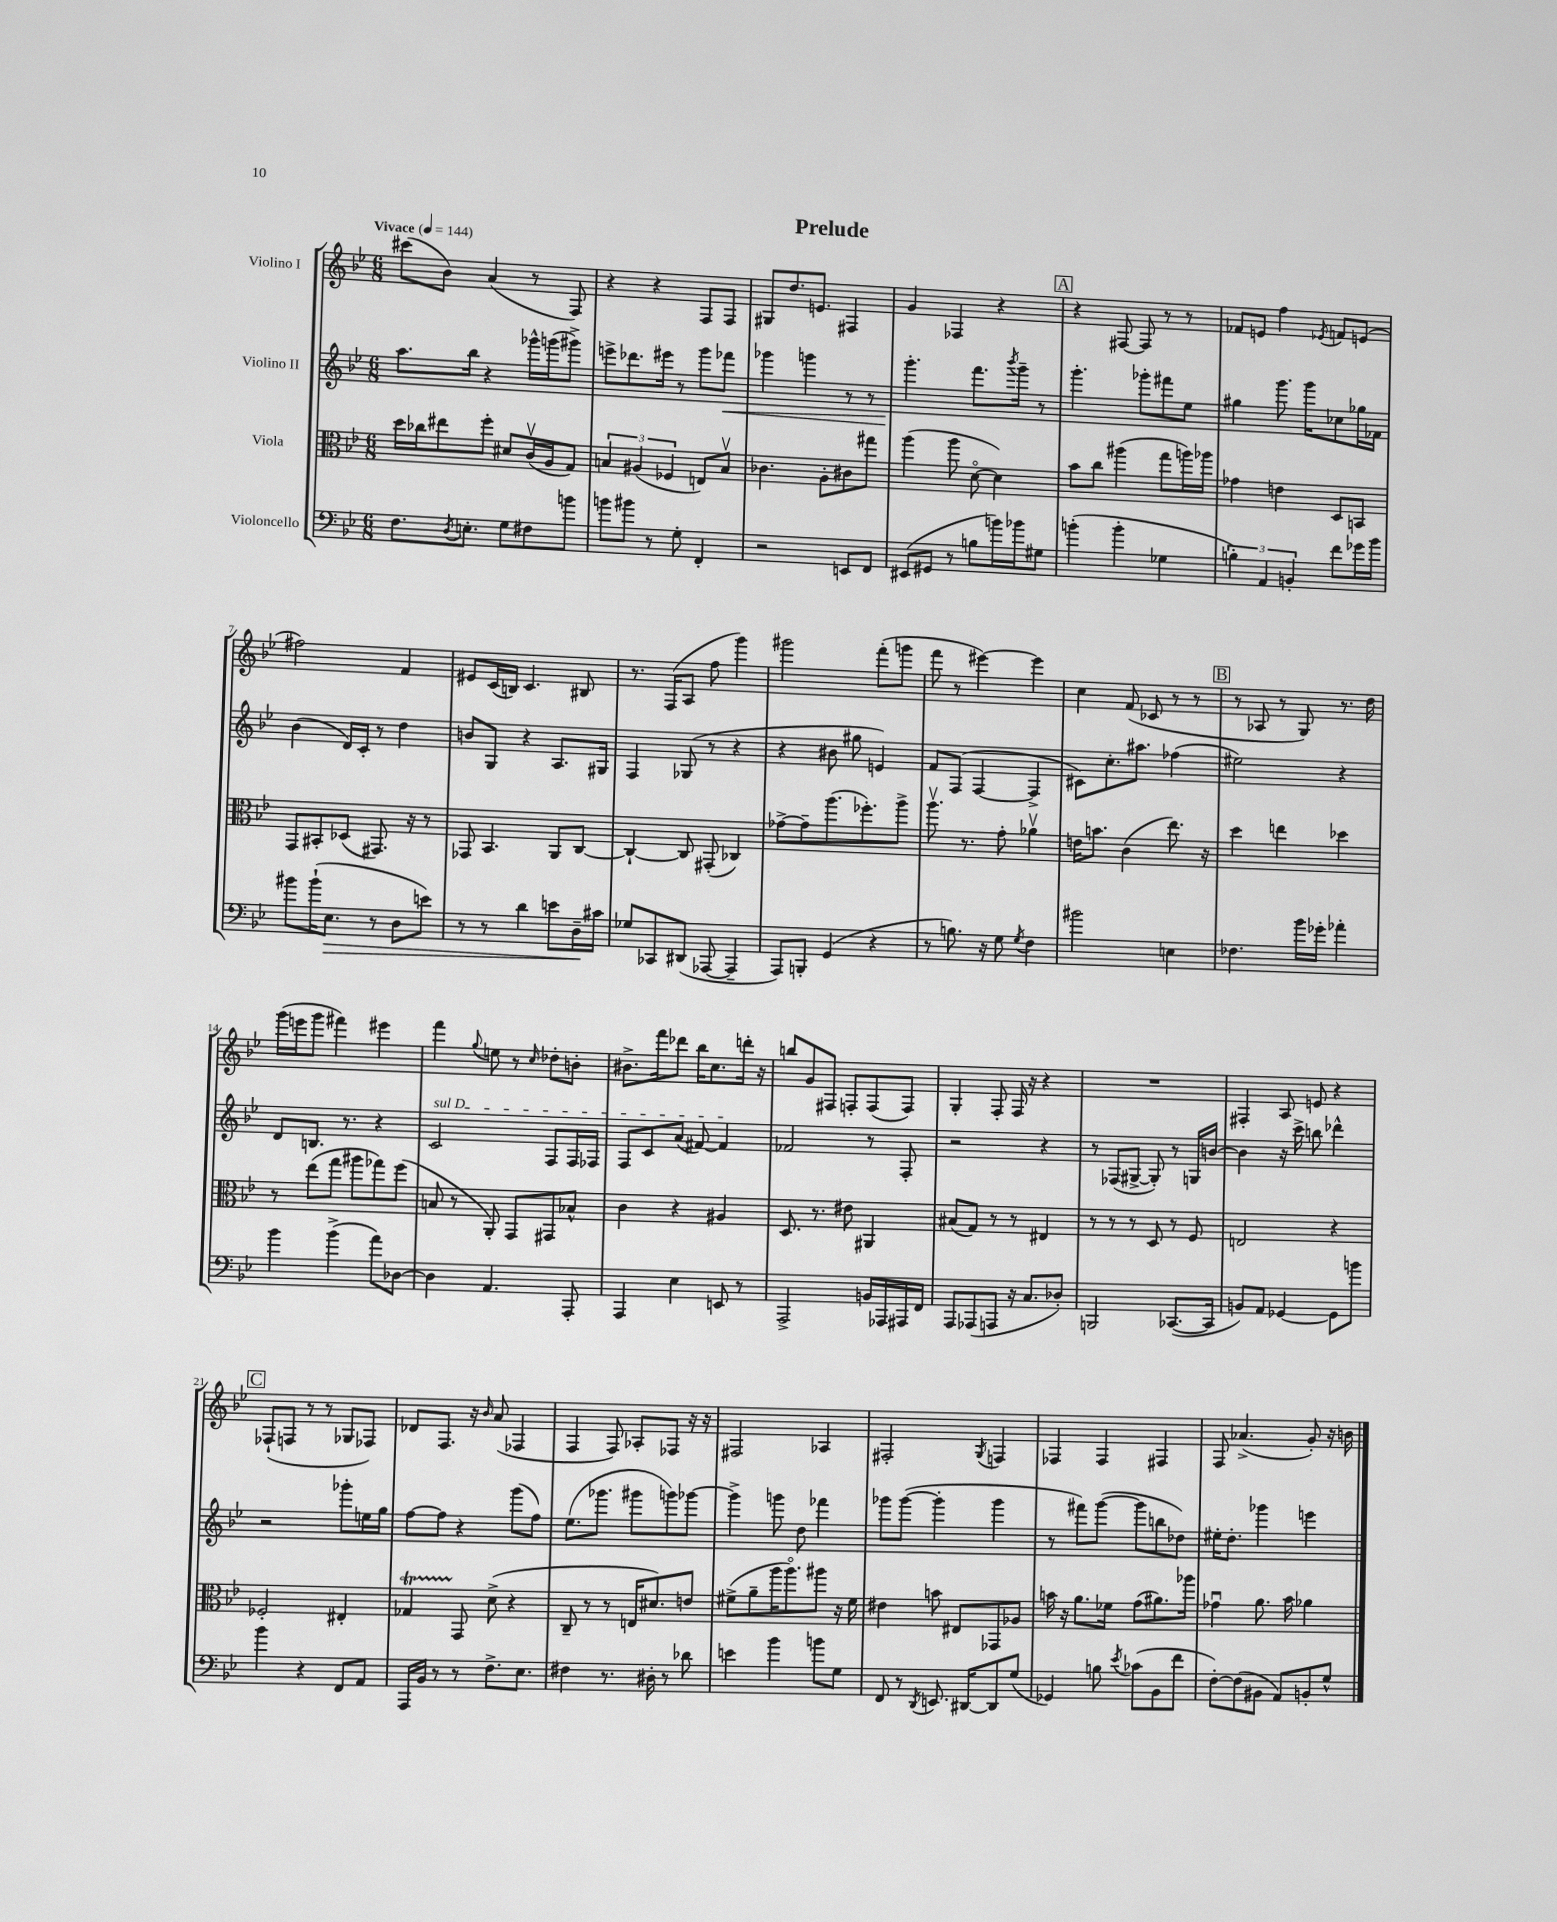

**kern	**kern	**kern	**kern
*staff4	*staff3	*staff2	*staff1
*clefF4	*clefC3	*clefG2	*clefG2
*k[b-e-]	*k[b-e-]	*k[b-e-]	*k[b-e-]
*M6/8	*M6/8	*M6/8	*M6/8
*MM144	*MM144	*MM144	*MM144
8.F\L	16dd\LL	8.aa\L	(8ccc#\L
.	16cc-\J	.	.
.	8ee#\	.	8b-\J)
8qD/	.	.	.
8.E'\J	.	16bb-\Jk	.
.	8ff'\J	4r	(4a/
8G\L	8d#/L	.	.
8F#\	(16cv/L	16ggg-^^\LL	8r
.	16A/J	(16ggg\J	.
8b\J	8G/J)	8ggg#^\J)	8F/)
=	=	=	=
8b\L	6B/	8eee^\L	4r
8b#\J	.	8.ddd-\	.
.	(6A#/	.	.
8r	.	.	4r
.	.	16eee#\Jk	.
.	6F-/	.	.
8G'\	.	8r	.
4FF'/	8E/L)	8ggg\L	8F/L
.	8Bv/J	8fff-\J	8F/J
=	=	=	=
2r	4.c-\	4ggg-\	8G#/L
.	.	.	8.dd/
.	.	4ggg\	.
.	.	.	8.e/J
.	8A'\L	.	.
8EE/L	8c#\	8r	4F#/
8FF/J	8gg#\J	8r	.
=	=	=	=
(8EE#/L	(4aa\	4.ggg'\	4g/
8GG#/J	.	.	.
8r	8aa\	.	4F-/
8B\L	[8do\	8.fff\L	.
16b\L)	4d\])	.	4r
.	.	8qbbb-/	.
16b-\J	.	16ggg~\Jk	.
8G#\J	.	8r	.
=	=	=	=
(4b'\	8b-\L	4.ggg'\	4r
.	8cc\J	.	.
4b'\	(4aa#\	.	[8F#/
.	.	8ggg-'\L	8F#/]
4G-\	8gg\L	8fff#\	8r
.	16aa\L)	8ee-\J	8r
.	16aa-\JJ	.	.
=	=	=	=
6B'\)	4g-\	4gg#\	8f-/L
.	.	.	8e/J
6AA/	.	.	.
.	4e\	8.ggg\	4ff\
6BB'/	.	.	.
.	.	16ggg\LK	.
.	.	.	8qe-/
8f\L	8D/L	8cc-\	8f/L
16g-\L	8BB/J	16gg-\L	(8e/J
16b-\JJ	.	16f-\JJ	.
=	=	=	=
8b#\L	8GG/L	(4b-\	2ff#\)
(16b#`\K	8BB#'/	.	.
8.E-\J	.	.	.
.	(8D-/J	16d/LL)	.
.	.	16c'/JJ	.
8r	8.GG#/)	8r	.
8D\L	.	4dd\	4f/
.	16r	.	.
8e\J)	8r	.	.
=	=	=	=
8r	8GG-/	8b/L	8e#/L
8r	4.BB-/	8G/J	(16c/L
.	.	.	16B/JJ)
4d\	.	4r	4.c/
8e\L	8AA/L	8.A/L	.
16D~\L	[8C/J	.	8B#/
16c#\JJ	.	16G#/Jk	.
=	=	=	=
8G-/L	4C`/_	4F/	8.r
8CC-/	.	.	.
.	.	.	(16F/LK
(8DD#/J	8C/]	(8G-/	8A/J
[8AAA-/	(8GG#'/	8r	8ff\
4AAA-~/]	4C-/)	4r	4ggg\)
=	=	=	=
8AAA/L)	[8g-^\L	4r	2ggg#\
8BBB'/J	8g-~\]	.	.
(4GG/	(8.aa\	8b#\	.
.	.	8gg#\	.
.	8.ff-'\)	.	.
4r	.	4e/)	(8fff'\L
.	8aa^\J	.	8ggg\J
=	=	=	=
8r	8.aav\	8f/L	8fff\
8.B\)	.	(8F/J	8r
.	8.r	.	.
.	.	[4F/	[4eee#\)
16r	.	.	.
8G\	8g'\	.	.
8qG/	.	.	.
4F\	4a-v\	4F^/]	4eee#\]
=	=	=	=
2b#\	16e\LK	8c#\L)	4cc\
.	8.b\J	.	.
.	.	8.cc'\	.
.	(4c\	.	(8f/
.	.	8.aa#\J	.
.	.	.	8c-/
4E\	8.ee-\)	(4ff-\	8r
.	.	.	8r
.	16r	.	.
=	=	=	=
4.F-\	4dd\	2ee#\)	8r
.	.	.	8A-/
.	4ee\	.	8r
16b-\LL	.	.	8G/)
16g-'\JJ	.	.	.
4a-'\	4dd-\	4r	8.r
.	.	.	16dd\
=	=	=	=
4b-\	8r	8d/L	(16ggg\LL
.	.	.	16eee\J
.	(8ee-\L	8.B/J	8ggg\J
(4b-^\	8gg\J	.	4fff#\)
.	.	8.r	.
.	8aa#\L	.	.
8a\L)	8gg-\)	4r	4eee#\
[8D-\J	(8ff\J	.	.
=	=	=	=
4D-\]	8B/	2c/	4fff\
.	8r	.	.
.	.	.	8qqgg/
4.AA/	8AA'/)	.	8ee\
.	8GG/L	.	8r
.	.	.	16qqcc/
.	8GG#/	8F/L	8dd-'\L
8AAA'/	8B-^^/J	16F/L	8b'\J
.	.	16F-/JJ	.
=	=	=	=
4AAA/	4c\	8F/L	8.b#^\L
.	.	8c/	.
.	.	.	16fff\k
4E-\	4r	(8a/J	8ddd-\J
.	.	[8f#/)	16bb-\LK
.	.	.	8.cc\
8EE/	4A#/	4f#/]	.
8r	.	.	16ddd'\Jk
.	.	.	16r
=	=	=	=
2AAA^/	8.D/	2f-/	8bb/L
.	.	.	8g/
.	8.r	.	.
.	.	.	8F#/J
.	8e#\	.	8F'/L
16BB/LL	4AA#/	8r	(8F/
16AAA-/	.	.	.
16AAA#/	.	8F'/	8F/J)
16FF/JJ	.	.	.
=	=	=	=
8AAA/L	(8B#/L	2r	4G'/
(8AAA-/	8G/J)	.	.
8AAA/J	8r	.	8F'/
16r	8r	.	16F/
8.C/L	.	.	16r
.	4E#/	4r	4r
8D-'/J)	.	.	.
=	=	=	=
2BBB/	8r	8r	2.r
.	8r	(8F-/L	.
.	8r	[8G#^/J	.
.	8D/	8G#'/])	.
([8.CC-/L	8r	8r	.
.	8F/	16G/LL	.
16CC-/]Jk	.	[16b/JJ	.
=	=	=	=
8BB/L)	2E/	4b\]	4F#'/
8AA/J	.	.	.
[4GG-/	.	16r	8A/
.	.	16ccc^\	.
.	.	8bb\	8e/
8GG-\]L	4r	4ddd-^^\	4r
8b\J	.	.	.
=	=	=	=
4b-\	2F-'/	2r	(8F-`/L
.	.	.	8F/J
4r	.	.	8r
.	.	.	8r
8FF/L	4E#'/	8ggg-'\L	8G-/L
8AA/J	.	16ee\L	8F-/J)
.	.	16gg\JJ	.
=	=	=	=
16AAA/LL	4G-/	[8ff\L	8d-/L
16BB-/JJ	.	.	.
8r	.	8ff\]J	8.F/J
8r	8GG/	4r	.
.	.	.	16r
.	.	.	16qqb-/
8.F^\L	(8d^\	.	(8a/
.	4r	(8ggg\L	4F-/
8.E-\J	.	.	.
.	.	8ff\J)	.
=	=	=	=
4F#\	8C~/	(8.ee-\L	4F/
.	8r	.	.
.	.	8.ggg-\J	.
8.r	8r	.	8F/)
.	16E/LK	8ggg#\L	8A-'/L
16D#'\	8.d#/)	.	.
8r	.	8ggg\)	8F-/J
8d-\	8e/J	[8ggg-\J	16r
.	.	.	16r
=	=	=	=
4e\	(8f#^\L	4ggg-^\]	2F#/
.	8a~\	.	.
4b-\	16aa\K	8ggg\	.
.	8.aao\)	.	.
.	.	8dd\	.
8b\L	8aa#\J	4fff-\	4A-/
8G\J	16r	.	.
.	16f#\	.	.
=	=	=	=
8FF/	4e#\	8ggg-\L	2F#'/
8r	.	([8ggg-\J	.
8qDD/	.	.	.
8.EE/	8b\	4ggg-'\]	.
.	8E#/L	.	.
[16DD#/LK	.	.	.
.	.	.	8qG/
8DD#/]	8GG-/	4ggg-\	4F/
(8G/J	8A-/J	.	.
=	=	=	=
4GG-/)	16b\	8r	4F-/
.	16r	.	.
.	8.a\L	8fff#\L)	.
8B\	.	([8ggg\J	4F-/
.	16f-\Jk	.	.
8qe-/	.	.	.
(8c-\L	(8g\L	8ggg\]L	.
8BB-\	8.a#\)	8bb\	4F#/
8f\J	.	8dd-\J)	.
.	16aa-\Jk	.	.
=	=	=	=
[8F'\L)	4g-u\	16ee#'\LK	8F/
.	.	8.dd'\J	.
(8F\]	.	.	(4.a-^/
8BB#\J	8.a\	4ggg-\	.
8AA/L)	.	.	.
.	16b-\	.	.
8BB'/	4a-\	4eee\	8g'/)
8G^^/J	.	.	16r
.	.	.	16b\
==	==	==	==
*-	*-	*-	*-
